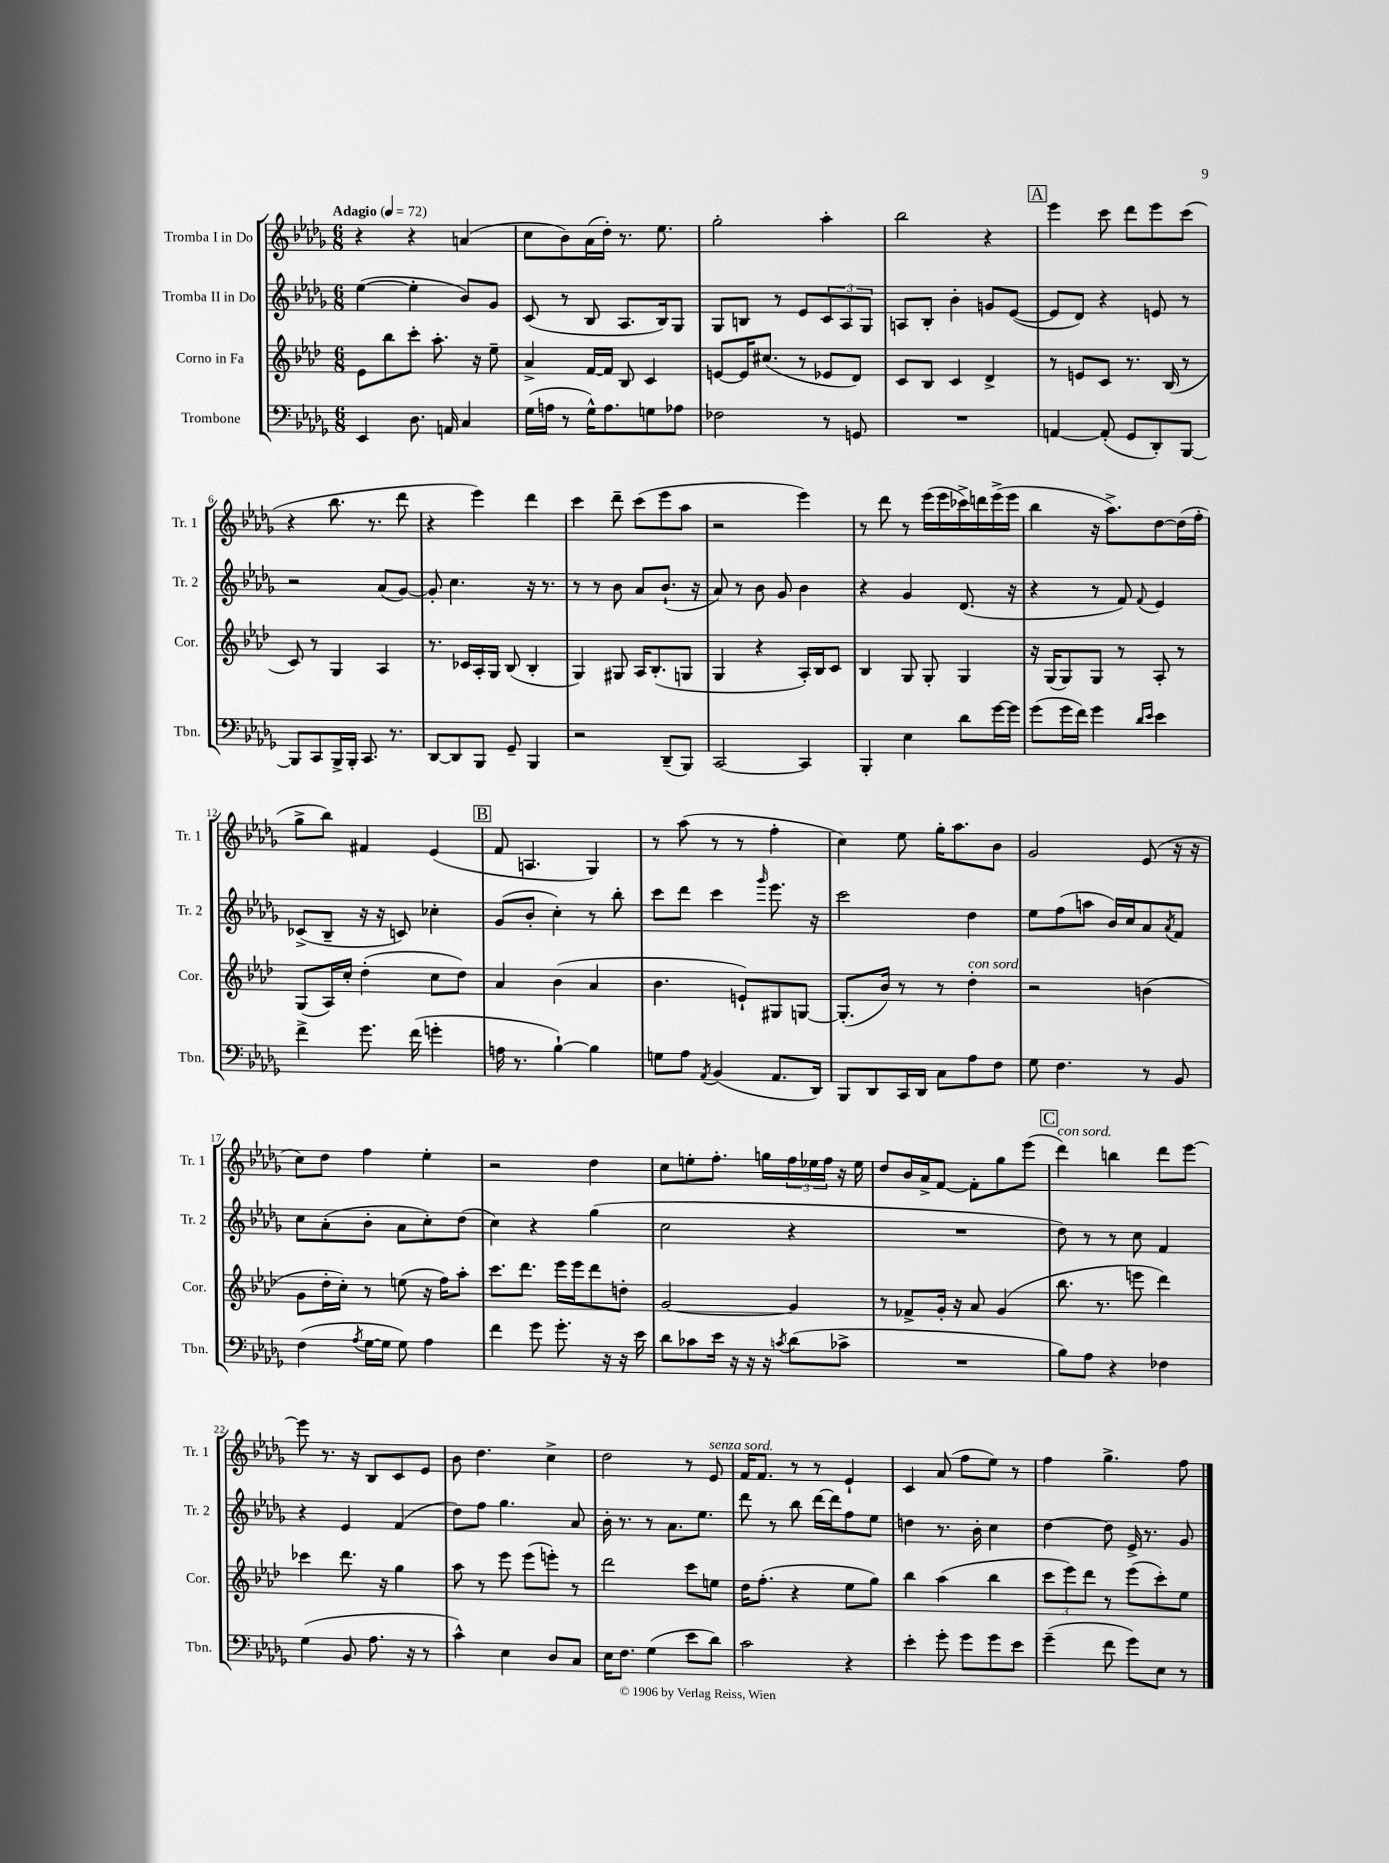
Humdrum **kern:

**kern	**kern	**kern	**kern
*part4	*part3	*part2	*part1
*staff4	*staff3	*staff2	*staff1
*I"Trombone	*I"Corno in Fa	*I"Tromba II in Do	*I"Tromba I in Do
*I'Tbn.	*I'Cor.	*I'Tr. 2	*I'Tr. 1
*clefF4	*clefG2	*clefG2	*clefG2
*k[b-e-a-d-g-]	*k[b-e-a-d-]	*k[b-e-a-d-g-]	*k[b-e-a-d-g-]
*M6/8	*M6/8	*M6/8	*M6/8
*MM72	*MM72	*MM72	*MM72
=1	=1	=1	=1
!	!	!	!LO:TX:a:B:t=Adagio
4EE-/	8e-\L	([4ee-\	4r
.	8bb-\	.	.
8.D-\	8ccc'\J	4ee-'\]	4r
.	8.aa-'\	.	.
16AAn/	.	.	.
4C/	.	8b-/L)	(4an/
.	16r	.	.
.	8ee-~\	8g-/J	.
=2	=2	=2	=2
(16G-\LL	4a-^/	(8c/	8cc\L
16An\JJ	.	.	.
8r	.	8r	8b-\)
16G-^^\KL)	[16f/LL	8B-/	(16a-\L
8.A\	16f/JJ]	.	16dd-'\JJ)
.	8B-/	8.A-/L	8.r
8Gn\	4c/	.	.
.	.	16B-/k)	8.ee-\
8A-X\J	.	8G-/J	.
=3	=3	=3	=3
2F-X\	[8en/L	8G-/L	2gg-'\
.	16e/K]	8Bn/J	.
.	(8.cc#X/J	.	.
.	.	8r	.
.	8r	8e-/L	.
8r	8e-X/L	12c/	4aa-'\
.	.	12A-/	.
8GGn/	8d-/J)	.	.
.	.	12G-/J	.
=4	=4	=4	=4
2.r	8c/L	8An/L	2bb-\
.	8B-/J	8B-'/J	.
.	4c/	4b-'\	.
.	4d-^/	8gn/L	4r
.	.	([8e-/J	.
!!LO:REH:place=s1:t=A
=5	=5	=5	=5
[4AAn/	8r	8e-/L]	4eee-\
.	8en/L	8d-/J)	.
(8AA'/]	8c/J	4r	8ccc\
8GG-/L	8.r	.	8ddd-\L
8DD-'/)	.	8en/	8eee-\
.	(16B-/	.	.
[8BBB-/J	8r	8r	(8ccc\J
!!LO:LB:g=z
=6	=6	=6	=6
8BBB-/L]	8c/)	2r	4r
8CC/	8r	.	.
16BBB-^/L	4G/	.	8.bb-\
16BBB-'/JJ	.	.	.
8.CC/	.	.	.
.	.	.	8.r
.	4A-/	(8a-/L	.
8.r	.	.	.
.	.	[8g-/J)	8ddd-\
=7	=7	=7	=7
[8DD-/L	8.r	8g-'/]	4r
8DD-/]	.	4.cc\	.
.	16c-X/LL	.	.
8BBB-/J	16A-'/	.	4eee-\)
.	16G/JJ	.	.
8GG-~/	(8B-/	.	.
4BBB-/	4B-'/	16r	4ddd-\
.	.	8.r	.
=8	=8	=8	=8
2r	4G/)	8r	4ccc\
.	.	8r	.
.	8G#X/	8b-\	8ddd-~\
.	16A-/KL	8a-/L	(8ccc\L
.	(8.B-'/	.	.
(8DD-~/L	.	(8.b-`/J	8eee-\
8BBB-/J)	8Gn/J	.	8aa-\J
.	.	16r	.
=9	=9	=9	=9
[2CC/	4G/	8a-/)	2r
.	.	8r	.
.	4r	8b-\	.
.	.	8g-/	.
4CC/]	16A-'/LL)	4b-\	4eee-\)
.	16B-/J	.	.
.	8c/J	.	.
=10	=10	=10	=10
4BBB-'/	4B-/	4r	8r
.	.	.	8ddd-\
4E-\	8G/	4g-/	8r
.	8G'/	.	(16eee-\LL
.	.	.	16eee-\
8d-\L	4G/	(8.d-/	16ccc-X^\)
.	.	.	16dddn\
[16g-\L	.	.	(16eee-^\
16g-\JJ]	.	16r	16eee-\JJ
=11	=11	=11	=11
(8g-\L	16r	4r	4bb-\
.	(16G/KL	.	.
16g-\L	8G/)	.	.
16f\JJ)	.	.	.
4g-\	8G/J	8r	16r
.	.	.	8.aa-^\L)
.	8r	8f/)	.
16qqd-/LL	.	.	.
16qqe-/JJ	.	8qqf/	.
4e-\	8A-'/	4e-/	[8dd-\
.	8r	.	(16dd-\L]
.	.	.	16ff'\JJ
!!LO:LB:g=z
=12	=12	=12	=12
4f^\	(8G/L	(8c-X^/L	8gg-^\L
.	16A-/L)	8B-~/J	8bb-\J)
.	16cc'/JJ	.	.
8.g-\	(4dd-'\	16r	4f#X/
.	.	16r	.
.	.	8cn/)	.
(16f\	.	.	.
4gn'\	8cc\L	4cc-X'\	(4e-/
.	8dd-\J)	.	.
!!LO:REH:place=s1:t=B
=13	=13	=13	=13
16An\	4a-/	(8g-/L	8f/
8.r	.	.	.
.	.	8b-'/J	4.An/
[4B-`\)	(4b-\	4cc'\)	.
4B-\]	4a-/	8r	4G-/)
.	.	8bb-'\	.
=14	=14	=14	=14
8Gn\L	4.b-\	8ccc\L	8r
8A-\J	.	8ddd-\J	(8aa-\
8qAA-/	.	.	.
(4BB-/	.	4ccc\	8r
.	8en`/L)	.	8r
.	.	16qqggg-/	.
8.AA-/L	8G#X/	8.eee-\	4ff'\
.	[8Gn/J	.	.
16DD-/Jk)	.	16r	.
=15	=15	=15	=15
8BBB-/L	(8.G'/L]	2ccc\	4cc\)
8DD-/	.	.	.
.	16b-/Jk)	.	.
16CC/L	8r	.	8ee-\
16DD-/JJ	.	.	.
8C\L	8r	.	16gg-'\KL
.	.	.	8.aa-\
!	!LO:TX:a:i:t=con sord.	!	!
8A-\	4dd-'\	4dd-\	.
8F\J	.	.	8b-\J
=16	=16	=16	=16
8G-\	2r	8ee-\L	2g-/
4.F\	.	(8ff\	.
.	.	8aan\J	.
.	.	16b-/LL)	.
.	.	16cc/J	.
8r	(4bn\	8a-/	(8e-/
.	.	8qa-/	.
8BB-/	.	8f/J	16r
.	.	.	16r
!!LO:LB:g=z
=17	=17	=17	=17
(4F\	8g\L	8cc\L	8cc\L)
.	16dd-'\L	(8a-'\	8dd-\J
.	16cc'\JJ)	.	.
8qA-/	.	.	.
[16G-\LL	8r	8b-'\J	4ff\
16G-\JJ]	.	.	.
8G-\)	(8een\	8a-\L	.
4A-\	16r	8cc'\)	4ee-'\
.	16ff\KL)	.	.
.	8aa-'\J	(8dd-\J	.
=18	=18	=18	=18
4f\	8.ccc\L	4cc\)	2r
.	8.ddd-\J	.	.
8g-\	.	4r	.
8.g-'\	16eee-\LL	.	.
.	16eee-\J	.	.
.	8ddd-\	(4gg-\	4dd-\
16r	.	.	.
16r	8ddn'\J	.	.
16e-\	.	.	.
=19	=19	=19	=19
8d-\L	[2g/	2cc\	8cc\L
8c-X\	.	.	8een'\
16e-\Jk	.	.	8.ff'\J
16r	.	.	.
16r	.	.	.
16r	.	.	16ggn\LL
8qcn/	.	.	.
(8d-\L	4g/]	4r	24ff\
.	.	.	24ee-X\
.	.	.	24ff\JJ
8c-X^\J	.	.	16r
.	.	.	16ee-\
=20	=20	=20	=20
2.r	8r	2.r	8dd-/L
.	8f-X^/L	.	16b-/L
.	.	.	16a-^/J
.	16g'/Jk	.	[8f/J
.	16r	.	.
.	8a-/	.	8f'\L]
.	(4g/	.	8gg-\
.	.	.	(8eee-\J
!!LO:REH:place=s1:t=C
=21	=21	=21	=21
!	!	!	!LO:TX:a:i:t=con sord.
8B-\L)	8.bb-\	8dd-\)	4ddd-\)
8A-\J	.	8r	.
.	8.r	.	.
4r	.	8r	4bbn\
.	8eeen\	8cc\	.
4F-X\	4ddd-\)	4f/	8ddd-\L
.	.	.	[8eee-\J
!!LO:LB:g=z
=22	=22	=22	=22
(4G-\	4ccc-X\	4r	8eee-\]
.	.	.	8.r
8BB-/	8.ddd-\	4e-/	.
.	.	.	16r
8.A-\	.	.	8B-/L
.	16r	.	.
.	4gg\	(4f/	8c/
16r	.	.	.
8r	.	.	8e-/J
=23	=23	=23	=23
4c^^\)	8aa-\	8dd-\L)	8b-\
.	8r	8ff\J	4.dd-\
4E-\	8eee-\	4.gg-\	.
.	(8eee-\L	.	.
8D-/L	8eeen'\J)	.	4cc^\
8C/J	8r	8a-/	.
=24	=24	=24	=24
16E-\KL	2ddd-\	16b-'\	2dd-\
8.F\J	.	8.r	.
(4G-\	.	8r	.
.	.	8.a-\L	.
8e-\L	8ccc\L	.	8r
.	.	8.ee-\J	.
!	!	!	!LO:TX:a:i:t=senza sord.
8d-\J)	8een\J	.	8e-/
=25	=25	=25	=25
2c\	16dd-\KL	8ddd-\	16f/KL
.	(8.ff'\J	.	8.f/J
.	.	8r	.
.	4r	8bb-\	8r
.	.	[16ddd-\LL	8r
.	.	16ddd-\J]	.
4r	8ee-\L	8ff\	4e-`/
.	8gg\J)	8ee-\J	.
=26	=26	=26	=26
4e-'\	4bb-\	4ddn\	4c/
8g-'\	(4aa-\	8.r	(8a-/
8g-\L	.	.	8ff\L
.	.	16b-'\	.
8g-\	4bb-\	4cc\	8ee-\J)
8e-\J	.	.	8r
=27	=27	=27	=27
(4g-~\	12ccc\L	[4dd-\	4ff\
.	12eee-\)	.	.
.	12ddd-\J	.	.
8f\	8r	8dd-\]	4.gg-^\
8g-\L)	(8eee-\L	16e-^/	.
.	.	8.r	.
8E-\J	8ccc'\)	.	.
8r	8ee-\J	8g-/	8ff\
==	==	==	==
*-	*-	*-	*-
